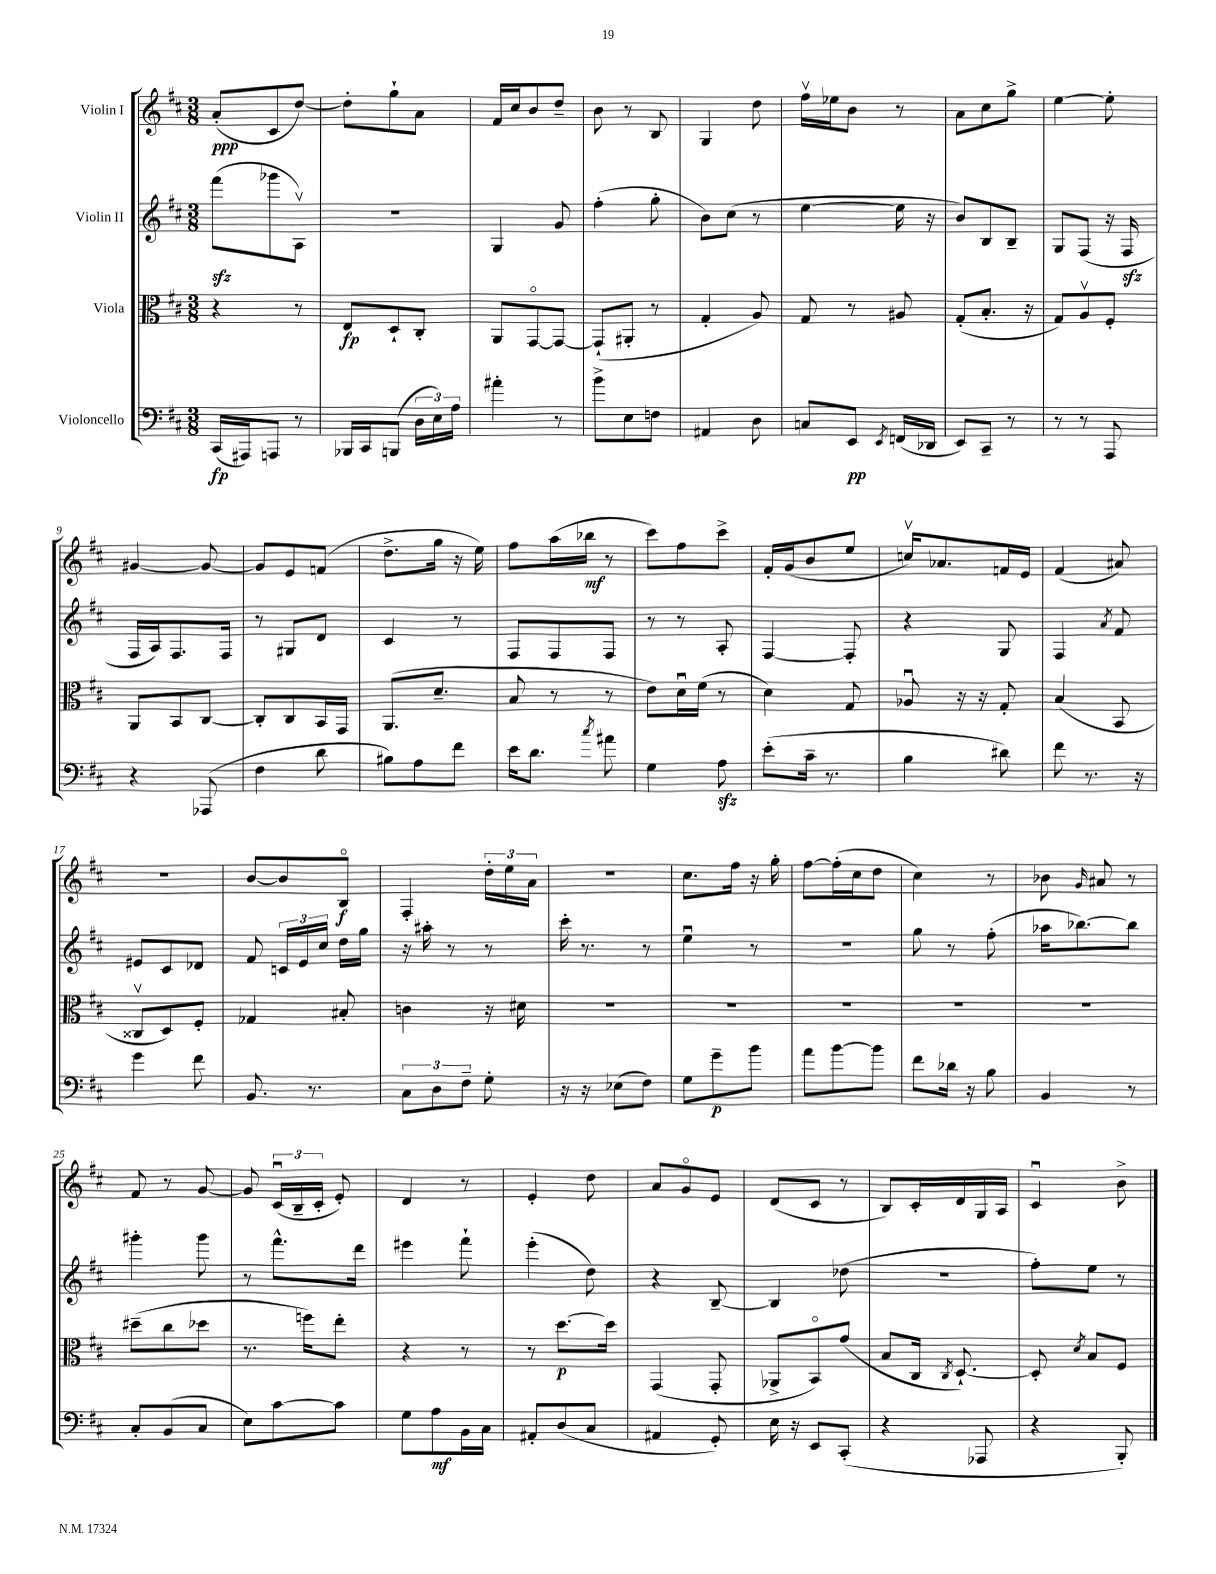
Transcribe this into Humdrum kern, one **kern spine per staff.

**kern	**kern	**kern	**kern
*staff4	*staff3	*staff2	*staff1
*clefF4	*clefC3	*clefG2	*clefG2
*k[f#c#]	*k[f#c#]	*k[f#c#]	*k[f#c#]
*M3/8	*M3/8	*M3/8	*M3/8
(16CC#	4r	(8fff#	(8a'
16AAA#)	.	.	.
8AAA	.	8ggg-	8c#
8r	8r	8Av)	[8dd)
=	=	=	=
16BBB-	8E	4.r	8dd']
16CC#	.	.	.
(8BBB	8D`	.	8gg`
24D	8C#'	.	8a
24E)	.	.	.
24A	.	.	.
=	=	=	=
4a#'	8AA	4G	16f#
.	.	.	16cc#
.	[8GGo	.	8b
8r	8GG_	8g	8dd~
=	=	=	=
8b^	(8GG`]	(4ff#'	8b
8E	8AA#'	.	8r
8F	8r	8gg'	8B
=	=	=	=
4AA#	4G'	8b)	4G
.	.	(8cc#	.
8D	8A)	8r	8dd
=	=	=	=
8C	8G	[4ee	16ff#v
.	.	.	16ee-
8EE	8r	.	8b
8qEE	.	.	.
(16FF	8A#	16ee]	8r
16DD-	.	16r	.
=	=	=	=
8EE)	(8G'	8b)	8a
8CC#~	8.B'	8B	8cc#
8r	.	8B~	8gg^
.	16r	.	.
=	=	=	=
8r	8G)	8G	[4ee
8r	8Av	(8F#	.
8AAA	8F#'	16r	8ee']
.	.	16F#	.
=	=	=	=
4r	8AA	16F#	[4g#
.	.	16A)	.
.	8BB	8.F#	.
(8AAA-	[8C#	.	8g#_
.	.	16F#	.
=	=	=	=
4F#	8C#']	8r	8g#]
.	8C#	8G#	8e
8d	16BB	8d	(8f
.	16GG	.	.
=	=	=	=
8B#)	(8.AA	4c#	8.dd^
8A	.	.	.
.	8.d~	.	16gg
8f#	.	8r	16r
.	.	.	16ee)
=	=	=	=
16e	8B	8F#	8ff#
8.d	.	.	.
.	8r	8F#	(16aa
.	.	.	16bb-
8qcc#	.	.	.
8a#	8r	8F#	8r
=	=	=	=
4G	8e)	8r	8ccc#)
.	16du	8r	8ff#
.	(16f#	.	.
8A	8r	8A'	8ccc#^
=	=	=	=
(8e'	4d)	[4F#	16f#'
.	.	.	(16g
16c#~	.	.	8b
8.r	.	.	.
.	8G	8F#']	8ee
=	=	=	=
4B	8A-u	4r	16ccv)
.	.	.	8.a-
.	16r	.	.
.	16r	.	.
8d#)	8G'	8G	16f
.	.	.	16e
=	=	=	=
8f#	(4B	4F#	(4f#
8.r	.	.	.
.	.	8qa	.
.	8BB	8f#	8a#)
16r	.	.	.
=	=	=	=
4g	8C##v	8e#	4.r
.	8D)	8c#	.
8f#	8F#'	8d-	.
=	=	=	=
8.BB	4G-	8f#	[8b
.	.	24c	8b]
.	.	24e	.
8.r	.	.	.
.	.	24cc#	.
.	8B#'	16dd	8Bo
.	.	16gg	.
=	=	=	=
12C#	4c	16r	4F#'
.	.	16aa#'	.
12D	.	.	.
.	.	8r	.
12F#~	.	.	.
8G'	16r	8r	24dd'
.	.	.	24ee
.	16d#	.	.
.	.	.	24a
=	=	=	=
16r	4.r	16ccc#'	4.r
16r	.	8.r	.
(8E-	.	.	.
8F#)	.	8r	.
=	=	=	=
8G	4.r	4eeu	8.cc#
8g~	.	.	.
.	.	.	16ff#
8b	.	8r	16r
.	.	.	16gg'
=	=	=	=
8a	4.r	4.r	[8ff#
[8b	.	.	(16ff#']
.	.	.	16cc#
8b]	.	.	8dd
=	=	=	=
8f#	4.r	8gg	4cc#)
16d-	.	8r	.
16r	.	.	.
8B	.	(8ff#'	8r
=	=	=	=
4BB	4.r	16aa-	8b-
.	.	[8.bb-)	.
.	.	.	16qqg
.	.	.	8a#
8r	.	8bb-]	8r
=	=	=	=
8C#'	(8dd#~	4ggg#'	8f#
(8BB	8cc#	.	8r
8C#	8dd-	8ggg#	[8g
=	=	=	=
8E)	8.r	8r	8g]
[8c#	.	8.fff#^^	(24c#u
.	.	.	24B~
.	16ff)	.	.
.	.	.	24c#'
8c#]	8ee'	.	8e')
.	.	16ddd	.
=	=	=	=
8G	4r	4eee#	4d
8A	.	.	.
16BB	8r	8fff#`	8r
16C#	.	.	.
=	=	=	=
8AA#'	8r	(4eee'	4e'
(8D	[8.dd	.	.
8C#	.	8dd)	8dd
.	16dd]	.	.
=	=	=	=
4AA#	(4GG	4r	8a
.	.	.	8go
8GG')	8GG'	[8B~	8e
=	=	=	=
16E	8AA-^	4B]	(8d
16r	.	.	.
8EE	8BBo)	.	8c#
(8CC#'	(8g	(8dd-	8r
=	=	=	=
4r	8B	4.r	8B)
.	16C#	.	16c#'
.	8qC#	.	.
.	[8.D`)	.	16d
8AAA-	.	.	16G
.	.	.	16A
=	=	=	=
4r	8D']	8ff#')	4c#u
.	8qd	.	.
.	8B	8ee	.
8BBB')	8F#	8r	8b^
==	==	==	==
*-	*-	*-	*-
